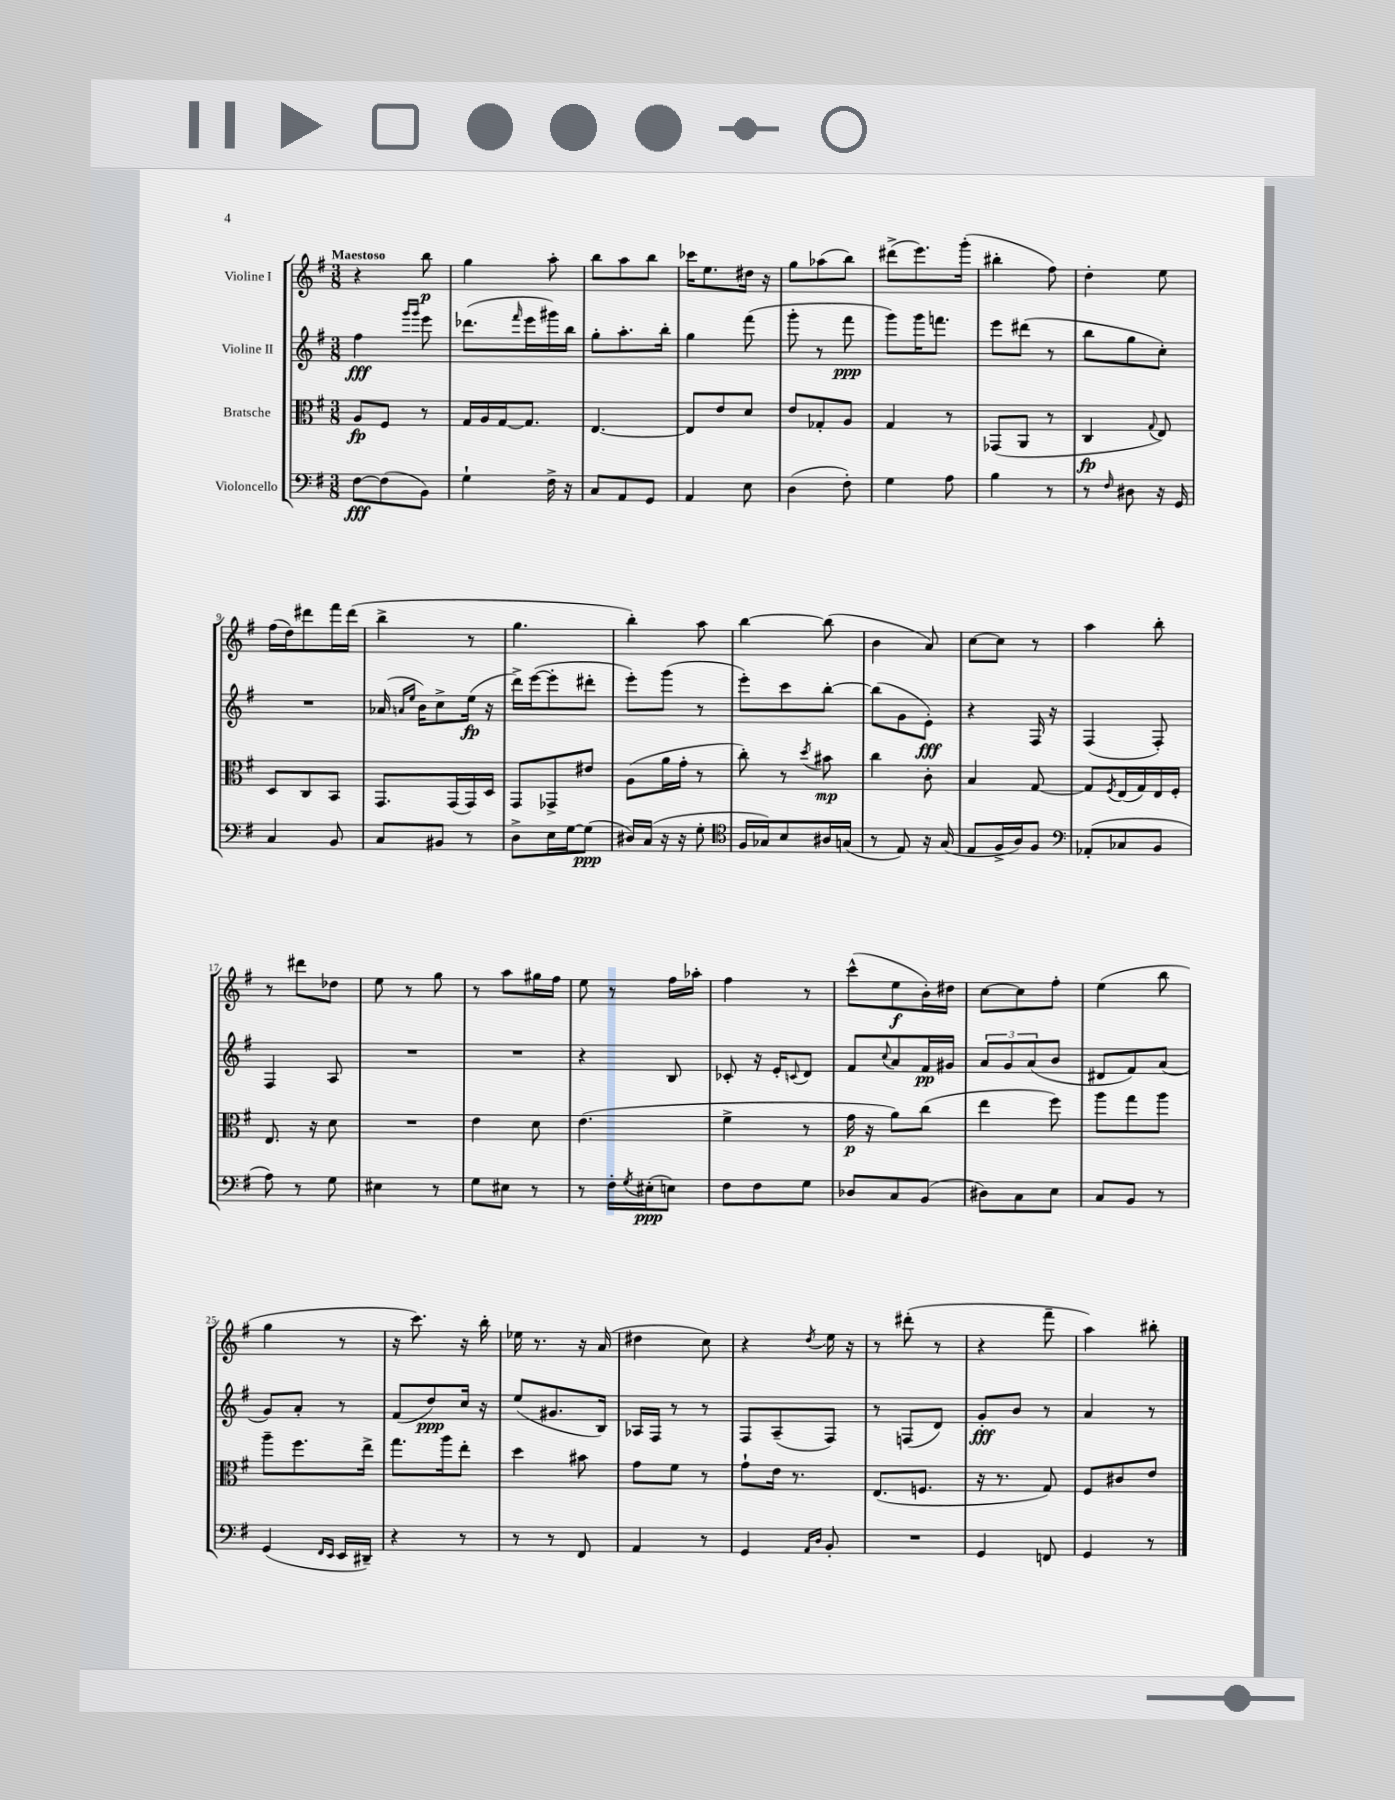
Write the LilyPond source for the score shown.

<<
\new StaffGroup <<
\new Staff = "s0" \with { instrumentName = "Violine I" } {
    \clef treble \key g \major \numericTimeSignature \time 3/8 \tempo "Maestoso"
    r4 b''8\p |
    g''4 a''8-. |
    b''8 a''8 b''8 |
    ces'''16 e''8. dis''16 r16 |
    g''8 aes''8( b''8) |
    dis'''8->( e'''8.) g'''16-.( |
    bis''4-. fis''8) |
    d''4-. e''8 |
    fis''16( d''16) dis'''8 fis'''16 dis'''16( |
    b''4-> r8 |
    g''4. |
    b''4-.) a''8 |
    b''4~ b''8( |
    b'4 a'8) |
    c''8~ c''8 r8 |
    a''4 b''8-. |
    r8 dis'''8 des''8 |
    e''8 r8 g''8 |
    r8 a''8 gis''16 fis''16 |
    e''8 r8 fis''16 aes''16-. |
    fis''4 r8 |
    c'''8-^( e''8\f b'16-.) dis''16 |
    c''8~ c''8 fis''8-. |
    e''4( b''8 |
    g''4 r8 |
    r16 c'''8.) r16 b''16-. |
    ees''16 r8. r16 a'16( |
    dis''4 c''8) |
    r4 \acciaccatura { d''8 } e''16 r16 |
    r8 dis'''8-.( r8 |
    r4 fis'''8-- |
    a''4) bis''8-. \bar "|." |
}
\new Staff = "s1" \with { instrumentName = "Violine II" } {
    \clef treble \key g \major \numericTimeSignature \time 3/8
    fis''4\fff \grace { g'''16 g'''16 } e'''8 |
    des'''8.( \grace { fis'''16 } e'''16 gis'''16) b''16 |
    g''8-. a''8.-. b''16-. |
    g''4 fis'''8( |
    g'''8-. r8 fis'''8\ppp |
    g'''8) g'''16 f'''8. |
    e'''8 dis'''8( r8 |
    b''8 g''8 c''8-.) |
    R4. |
    aes'16( \grace { a'16 e''16 } b'16) c''8-> e''16\fp( r16 |
    d'''16->) e'''16~( e'''8-. dis'''8-. |
    e'''8-.) g'''8( r8 |
    e'''8-.) c'''8 b''8~-. |
    b''8( g'8 e'8-.\fff) |
    r4 fis16 r16 |
    fis4( fis8-.) |
    fis4 a8 |
    R4. |
    R4. |
    r4 b8 |
    ces'8-. r16 e'16-. \appoggiatura { c'8 } d'8 |
    fis'8 \appoggiatura { c''8 } a'8 fis'16\pp gis'16 |
    \tuplet 3/2 { a'8 g'8 a'8( } b'8 |
    dis'8 fis'8) a'8( |
    g'8) a'8-. r8 |
    fis'8( d''8\ppp) c''16 r16 |
    e''8( gis'8. b16) |
    aes16 fis16 r8 r8 |
    fis8 a8--( fis8) |
    r8 f8( d'8) |
    g'8-.\fff b'8 r8 |
    a'4 r8 \bar "|." |
}
\new Staff = "s2" \with { instrumentName = "Bratsche" } {
    \clef alto \key g \major \numericTimeSignature \time 3/8
    a8\fp fis8 r8 |
    g16 a16 g16~ g8. |
    e4.~ |
    e8 e'8 d'8 |
    e'8 ges8-. a8 |
    g4 r8 |
    ges,8( a,8 r8 |
    c4\fp \appoggiatura { g8 } e8) |
    d8 c8 b,8 |
    g,8. g,16( g,16) d16 |
    g,8 ges,8-> eis'8 |
    a8( a'16 g'16-. r8 |
    c''8-.) r8 \acciaccatura { d''8 } bis'8\mp |
    c''4 c'8-. |
    b4 g8~ |
    g8 \acciaccatura { fis8 } e16( g16) e16 fis16-. |
    e8. r16 d'8 |
    R4. |
    e'4 d'8 |
    e'4.( |
    fis'4-> r8 |
    g'16\p r16 a'8) c''8( |
    e''4 fis''8) |
    a''8 g''8 a''8 |
    a''8-- fis''8. e''16-> |
    g''8. a''16 e''8-. |
    d''4 bis'8 |
    g'8 fis'8 r8 |
    g'8-! e'16 r8. |
    e8.( f8. |
    r16 r8. g8) |
    fis8 cis'8 e'8 \bar "|." |
}
\new Staff = "s3" \with { instrumentName = "Violoncello" } {
    \clef bass \key g \major \numericTimeSignature \time 3/8
    fis8~\fff fis8( b,8) |
    g4-! fis16-> r16 |
    c8 a,8 g,8 |
    a,4 e8 |
    d4( fis8-.) |
    g4 a8 |
    b4 r8 |
    r8 \grace { fis16 } dis8 r16 g,16 |
    c4 b,8 |
    c8 bis,8 r8 |
    d8-> e16 g16~ g8\ppp( |
    dis16) c16( r16 r16 g8-. |
    \clef tenor fis16 ges16) b8 ais16 g16( |
    r8 e8) r16 g16( |
    e8 fis16-> a16) fis8 |
    \clef bass aes,8-.( ces8 b,8 |
    a8) r8 g8 |
    eis4 r8 |
    g8 eis8 r8 |
    r8 fis16-. \acciaccatura { g8 } eis16-.\ppp( e8) |
    fis8 fis8 g8 |
    des8 c8 b,8( |
    dis8) c8 e8 |
    c8 b,8 r8 |
    g,4( \grace { fis,16 e,16 } e,16 dis,16--) |
    r4 r8 |
    r8 r8 fis,8 |
    a,4 r8 |
    g,4 \grace { a,16 d16 } b,8-. |
    R4. |
    g,4 f,8 |
    g,4 r8 \bar "|." |
}
>>
>>
